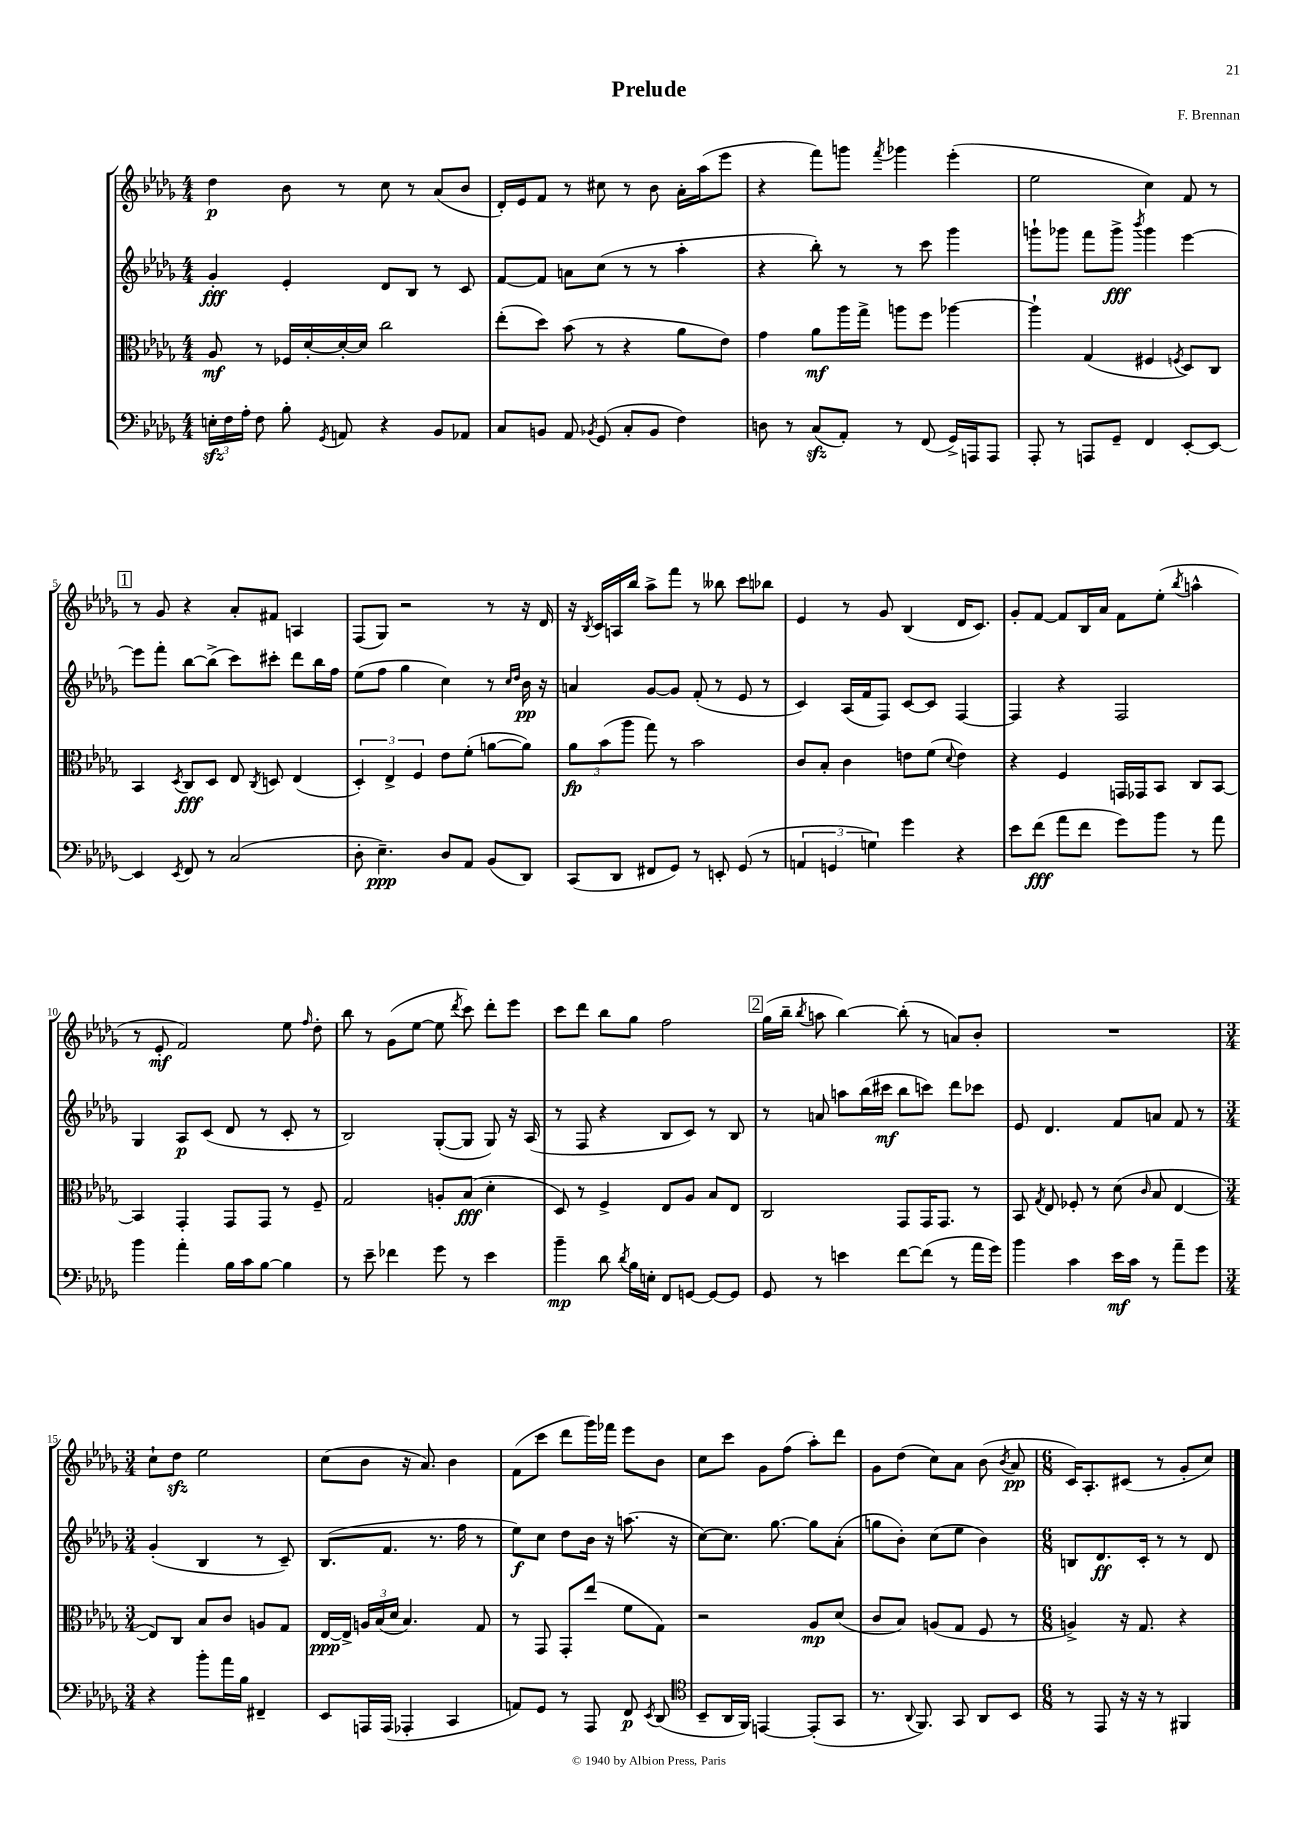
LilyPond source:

\header { title = "Prelude" composer = "F. Brennan" }
<<
\new StaffGroup <<
\new Staff = "s0" {
    \clef treble \key des \major \numericTimeSignature \time 4/4
    \autoBeamOff des''4\p bes'8 r8 c''8 r8 aes'8[( bes'8] |
    des'16[-.) ees'16 f'8] r8 cis''8 r8 bes'8 aes'16[-. aes''16( ees'''8] |
    r4 f'''8[) g'''8] \acciaccatura { f'''8 } ges'''4 ees'''4-.( |
    ees''2 c''4) f'8 r8 |
    \mark \markup { \box "1" } r8 ges'8 r4 aes'8[-. fis'8] a4 |
    f8[( ges8]) r2 r8 r16 des'16 |
    r16 \acciaccatura { bes8 } c'16[ a16 bes''16] aes''8[-> f'''8] r8 beses''8 c'''8[ bes''8] |
    ees'4 r8 ges'8 bes4( des'16[ c'8.]) |
    ges'8[-. f'8]~ f'8[ bes16 aes'16] f'8[ ees''8]-.( \acciaccatura { bes''8 } a''4-^ |
    r8 ees'8-.\mf f'2) ees''8 \grace { f''16 } des''8-. |
    bes''8 r8 ges'8[( ees''8]~ ees''8 \acciaccatura { des'''8 } c'''8) des'''8[-. ees'''8] |
    c'''8[ des'''8] bes''8[ ges''8] f''2 |
    \mark \markup { \box "2" } ges''16[( bes''16]-- \acciaccatura { bes''8 } a''8 bes''4~) bes''8-.( r8 a'8[) bes'8]-. |
    R1 |
    \numericTimeSignature \time 3/4 c''8[-! des''8]\sfz ees''2 |
    c''8[( bes'8] r16 aes'8.) bes'4 |
    f'8[( c'''8] des'''8[ ges'''16) fes'''16] ees'''8[ bes'8] |
    c''8[ c'''8] ges'8[ f''8]( aes''8[-.) des'''8] |
    ges'8[ des''8]( c''8[) aes'8] bes'8( \acciaccatura { bes'8 } aes'8\pp |
    \numericTimeSignature \time 6/8 c'16[) aes8.-. cis'8]( r8 ges'8[-. c''8]) \bar "|." |
}
\new Staff = "s1" {
    \clef treble \key des \major \numericTimeSignature \time 4/4
    \autoBeamOff ges'4-.\fff ees'4-. des'8[ bes8] r8 c'8 |
    f'8[~ f'8] a'8[ c''8]( r8 r8 aes''4-. |
    r4 bes''8-.) r8 r8 c'''8 ges'''4 |
    g'''8[-! ges'''8] f'''8[ ges'''8]->\fff \acciaccatura { bes'''8 } ges'''4 ees'''4~ |
    \mark \markup { \box "1" } ees'''8[ f'''8]-. bes''8[~ bes''8]->( c'''8[) cis'''8]-. des'''8[ bes''16 f''16] |
    ees''8[( f''8] ges''4 c''4) r8 \grace { c''16[ des''16] } bes'16\pp r16 |
    a'4 ges'8[~ ges'8] f'8-.( r8 ees'8 r8 |
    c'4) aes16[( f'16 f8]) c'8[~ c'8] f4~ |
    f4 r4 f2 |
    ges4 aes8[\p c'8]( des'8 r8 c'8-. r8 |
    bes2) ges8[~-.( ges8] ges8) r16 aes16( |
    r8 f8 r4 bes8[ c'8]) r8 bes8 |
    \mark \markup { \box "2" } r8 a'8 a''8[ bes''16( cis'''16]\mf bes''8[ c'''8]) des'''8[ ces'''8] |
    ees'8 des'4. f'8[ a'8] f'8 r8 |
    \numericTimeSignature \time 3/4 ges'4-.( bes4 r8 c'8--) |
    bes8.[( f'8.] r8. f''16 r8 |
    ees''8[\f) c''8] des''8[ bes'16] r16 a''8.( r16 |
    c''8[~) c''8.] ges''8.~ ges''8[ aes'8]-.( |
    g''8[ bes'8]-.) c''8[( ees''8] bes'4) |
    \numericTimeSignature \time 6/8 b8[ des'8.\ff c'16]-. r8 r8 des'8 \bar "|." |
}
\new Staff = "s2" {
    \clef alto \key des \major \numericTimeSignature \time 4/4
    \autoBeamOff aes8\mf r8 fes16[ des'16~-. des'16~-. des'16] c''2 |
    ees''8[-.( des''8]) bes'8( r8 r4 aes'8[ ees'8]) |
    ges'4 aes'8[\mf aes''16 ges''16]-> a''8[ f''8] aes''4~ |
    aes''4-! ges4( fis4 \acciaccatura { f8 } des8[) c8] |
    \mark \markup { \box "1" } bes,4 \acciaccatura { des8 } c8[\fff des8] ees8 \acciaccatura { c8 } d8 ees4( |
    \tuplet 3/2 { des4-.) ees4-> f4 } ees'8[ f'8]-.( a'8[~ a'8]) |
    \tuplet 3/2 { aes'8[\fp bes'8( aes''8] } ges''8) r8 bes'2 |
    c'8[ bes8]-. c'4 e'8[ f'8]( \appoggiatura { des'8 } e'4) |
    r4 f4 g,16[ ges,16 bes,8] c8[ bes,8]~ |
    bes,4 ges,4-. ges,8[ ges,8] r8 f8-- |
    ges2 a8[-. bes8]\fff( des'4-. |
    des8) r8 f4-> ees8[ aes8] bes8[ ees8] |
    \mark \markup { \box "2" } c2 ges,8[ ges,16 ges,8.] r8 |
    bes,8 \acciaccatura { ges8 } ees8 fes8-. r8 des'8( \grace { c'16 } bes8 ees4~ |
    \numericTimeSignature \time 3/4 ees8[) c8] bes8[ c'8] a8[ ges8] |
    ees16[~\ppp ees16]-> \tuplet 3/2 { a16[ bes16( des'16] } bes4.) ges8 |
    r8 ges,8 ges,8[-. ees''8]( f'8[ ges8]) |
    r2 aes8[\mp des'8]( |
    c'8[ bes8]) a8[( ges8] f8 r8 |
    \numericTimeSignature \time 6/8 a4->) r16 ges8. r4 \bar "|." |
}
\new Staff = "s3" {
    \clef bass \key des \major \numericTimeSignature \time 4/4
    \autoBeamOff \tuplet 3/2 { e16[-.\sfz f16 aes16]-. } f8 bes8-. \acciaccatura { ges,8 } a,8 r4 bes,8[ aes,8] |
    c8[ b,8] aes,8 \acciaccatura { bes,8 } ges,8( c8[-. bes,8] f4) |
    d8 r8 c8[\sfz( aes,8]-.) r8 f,8( ges,16[->) a,,16 a,,8] |
    aes,,8-. r8 a,,8[ ges,8]-- f,4 ees,8[~-. ees,8]~ |
    \mark \markup { \box "1" } ees,4 \acciaccatura { ees,8 } f,8 r8 c2( |
    des8-. ees4.--\ppp) des8[ aes,8] bes,8[( des,8]) |
    c,8[( des,8] fis,8[ ges,8]) r8 e,8-. ges,8( r8 |
    \tuplet 3/2 { a,4 g,4 g4) } ges'4 r4 |
    ees'8[ f'8]\fff( aes'8[ f'8] ges'8[) bes'8] r8 aes'8 |
    bes'4 aes'4-. bes16[ c'16 bes8]~ bes4 |
    r8 ees'8-- fes'4 ges'8 r8 ees'4 |
    bes'4--\mp des'8 \acciaccatura { des'8 } bes16[ e16]-. f,8[ g,8]~ g,8[~ g,8] |
    \mark \markup { \box "2" } ges,8 r8 e'4 f'8[~ f'8]( r8 aes'16[ ges'16]) |
    bes'4 c'4 ees'16[\mf c'16] r8 aes'8[-- ges'8] |
    \numericTimeSignature \time 3/4 r4 bes'8[-. aes'16 bes16] fis,4-- |
    ees,8[ a,,16 a,,16]( aes,,4-. c,4 |
    a,8[) ges,8] r8 aes,,8 f,8\p \acciaccatura { ees,8 } des,8( |
    \clef tenor bes,8[-- aes,16 f,16]) e,4~ e,8[-.( ges,8] |
    r8. \appoggiatura { aes,8 } f,8.) ges,8 aes,8[ bes,8] |
    \numericTimeSignature \time 6/8 r8 ees,8 r16 r16 r8 fis,4 \bar "|." |
}
>>
>>
